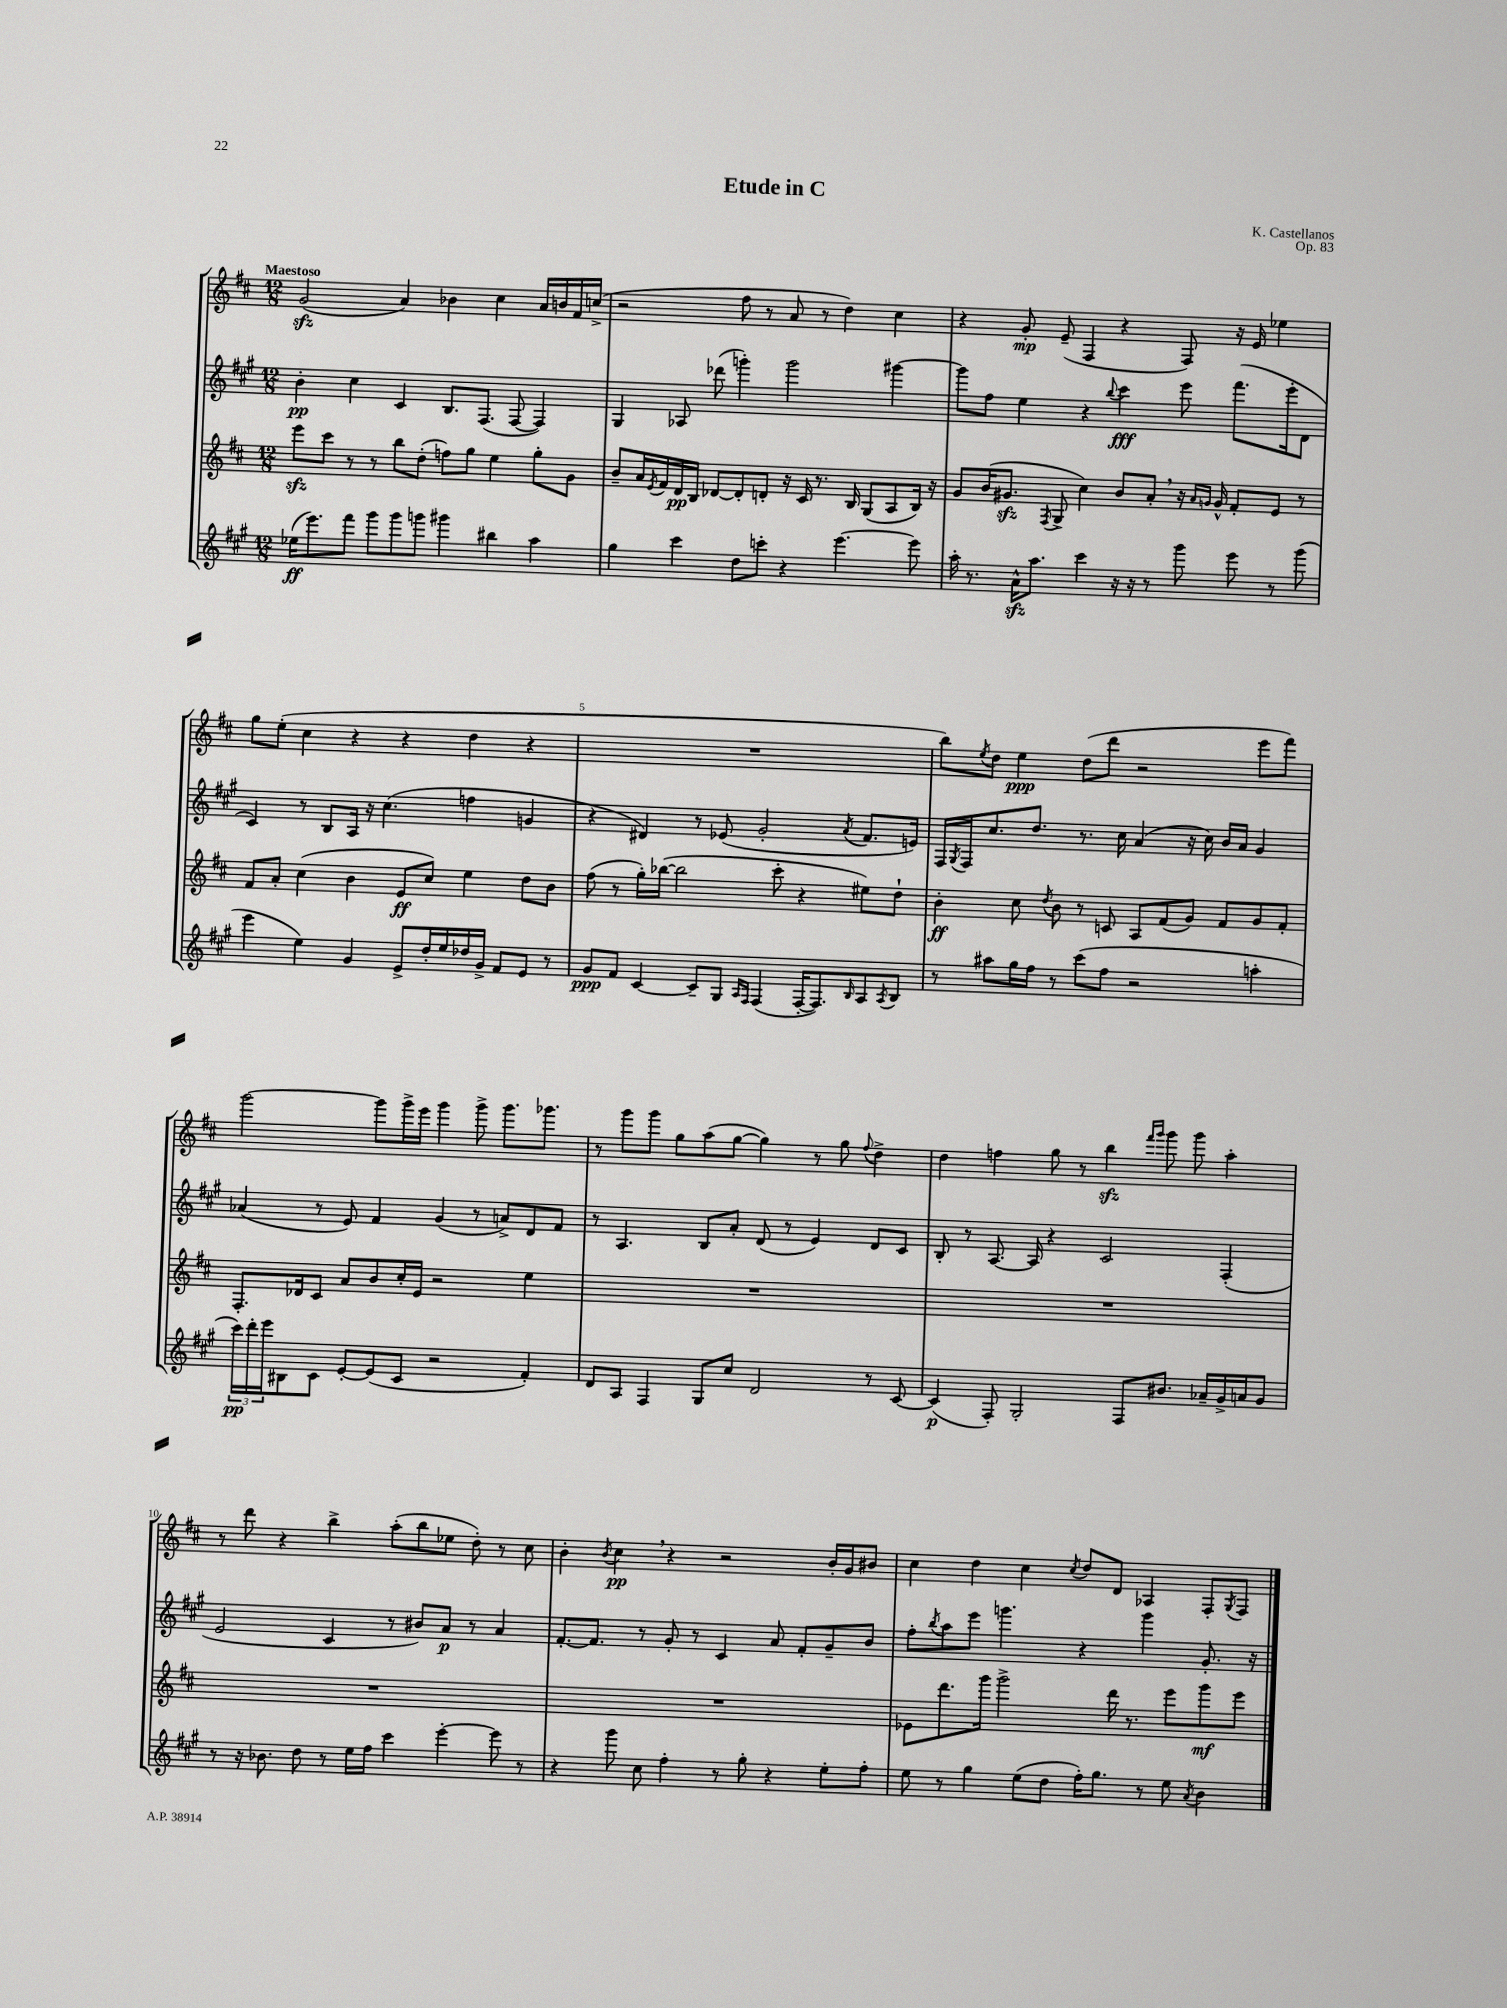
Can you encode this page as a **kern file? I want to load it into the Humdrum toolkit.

**kern	**dynam	**kern	**dynam	**kern	**dynam	**kern	**dynam
*part4	*part4	*part3	*part3	*part2	*part2	*part1	*part1
*staff4	*staff4	*staff3	*staff3	*staff2	*staff2	*staff1	*staff1
*clefG2	*	*clefG2	*	*clefG2	*	*clefG2	*
*k[f#c#g#]	*	*k[f#c#]	*	*k[f#c#g#]	*	*k[f#c#]	*
*M12/8	*	*M12/8	*	*M12/8	*	*M12/8	*
=1	=1	=1	=1	=1	=1	=1	=1
!	!	!	!	!	!	!LO:TX:a:B:t=Maestoso	!
(16ee-X\KL	ff	8eeezz\L	.	4b'\	pp	(2gzz/	.
8.eee\)	.	.	.	.	.	.	.
.	.	8ccc#\J	.	.	.	.	.
8fff#\J	.	8r	.	4cc#\	.	.	.
8ggg#\L	.	8r	.	.	.	.	.
8ggg#\	.	8bb\L	.	4c#/	.	4a/)	.
8gggn\J	.	(8dd'\J	.	.	.	.	.
4ggg#X\	.	8ffn\L)	.	8.B/L	.	4b-X\	.
.	.	8gg\J	.	.	.	.	.
.	.	.	.	(8.F#/J	.	.	.
4bb#X\	.	4ee\	.	.	.	4cc#\	.
.	.	.	.	[8F#/	.	.	.
4aa\	.	8gg'\L	.	4F#/])	.	16a/LL	.
.	.	.	.	.	.	16bn/	.
.	.	8g\J	.	.	.	16f#/	.
.	.	.	.	.	.	(16ccn^/JJ	.
=2	=2	=2	=2	=2	=2	=2	=2
4gg#\	.	8b~/L	.	4G#/	.	2r	.
.	.	16a/L	.	.	.	.	.
.	.	8qe/	.	.	.	.	.
.	.	16f#/	.	.	.	.	.
4ccc#\	.	16d/	pp	8A-X/	.	.	.
.	.	16B/JJ	.	.	.	.	.
.	.	[8d-X/L	.	(8ddd-X\	.	.	.
8dd\L	.	8d-'/]	.	4gggn'\)	.	8ff#\	.
8cccn'\J	.	8dn'/J	.	.	.	8r	.
4r	.	16r	.	2ggg\	.	8a/	.
.	.	16c#/	.	.	.	.	.
.	.	8.r	.	.	.	8r	.
[4.eee\	.	.	.	.	.	4dd\)	.
.	.	16B/	.	.	.	.	.
.	.	(8G/L	.	.	.	.	.
.	.	8A/	.	[4ggg#X\	.	4cc#\	.
8eee\]	.	16B/Jk)	.	.	.	.	.
.	.	16r	.	.	.	.	.
=3	=3	=3	=3	=3	=3	=3	=3
16aa'\	.	8g/L	.	8ggg#\L]	.	4r	.
8.r	.	.	.	.	.	.	.
.	.	(16b/K	.	8ff#\J	.	.	.
.	.	8.g#Xzz/J	.	.	.	.	.
16azz^^\KL	.	.	.	4ee\	.	8g'/	mp
8.aa\J	.	.	.	.	.	.	.
.	.	8qF#/	.	.	.	.	.
.	.	8G^/	.	.	.	(8e~/	.
4ccc#\	.	4cc#\)	.	4r	.	4F#/	.
.	.	.	.	8qqbb/	.	.	.
16r	.	8b/L	.	4ccc#\	fff	4r	.
16r	.	.	.	.	.	.	.
8r	.	8a',/J	.	.	.	.	.
8ggg#\	.	16r	.	8eee\	.	8F#/)	.
.	.	16qqa/LL	.	.	.	.	.
.	.	16qqgn/JJ	.	.	.	.	.
.	.	16g^^/	.	.	.	.	.
8eee\	.	8f#'/L	.	(8.fff#\L	.	16r	.
.	.	.	.	.	.	16e/	.
8r	.	8e/J	.	.	.	4ee-X\	.
.	.	.	.	16eee'\k	.	.	.
(8ggg#\	.	8r	.	8d\J	.	.	.
!!LO:LB:g=z
=4	=4	=4	=4	=4	=4	=4	=4
4eee\	.	8f#/L	.	4c#/)	.	8gg\L	.
.	.	8a'/J	.	.	.	(8ee'\J	.
4ee\)	.	(4cc#\	.	8r	.	4cc#\	.
.	.	.	.	8B/L	.	.	.
4g#/	.	4b\	.	16A/Jk	.	4r	.
.	.	.	.	16r	.	.	.
.	.	.	.	(4.cc#\	.	.	.
8e^/L	.	8e/L	ff	.	.	4r	.
16dd'/L	.	8cc#/J)	.	.	.	.	.
16ee/	.	.	.	.	.	.	.
16dd-X/	.	4ee\	.	4ffn\	.	4dd\	.
16g#^/JJ	.	.	.	.	.	.	.
8f#/L	.	.	.	.	.	.	.
8e/J	.	8dd\L	.	4gn/	.	4r	.
8r	.	8b\J	.	.	.	.	.
=5	=5	=5	=5	=5	=5	=5	=5
8g#/L	ppp	(8ff#\	.	4r	.	1.r	.
8f#/J	.	8r	.	.	.	.	.
[4c#/	.	16gg'\LL)	.	4d#X/)	.	.	.
.	.	([16bb-X\JJ	.	.	.	.	.
.	.	2bb-\]	.	.	.	.	.
8c#~/L]	.	.	.	8r	.	.	.
8G#/J	.	.	.	(8e-X/	.	.	.
16qqA/LL	.	.	.	.	.	.	.
16qqF#/JJ	.	.	.	.	.	.	.
(4F#/	.	.	.	2g#'/	.	.	.
.	.	8ccc#'\	.	.	.	.	.
[16F#'/KL	.	4r	.	.	.	.	.
8.F#/])	.	.	.	.	.	.	.
16qqB/	.	.	.	8qa/	.	.	.
8A/	.	8ee#X\L)	.	8.f#/L	.	.	.
8qA/	.	.	.	.	.	.	.
8B/J	.	8dd`\J	.	.	.	.	.
.	.	.	.	16en/Jk)	.	.	.
=6	=6	=6	=6	=6	=6	=6	=6
8r	.	4b'\	ff	16F#/LL	.	8bb\L)	.
.	.	.	.	8qG#/	.	.	.
.	.	.	.	16F#/J	.	.	.
.	.	.	.	.	.	8qee/	.
8aa#X\L	.	.	.	8.cc#/	.	8dd\J	.
16gg#\L	.	8cc#\	.	.	.	4ee\	ppp
16ff#\JJ	.	.	.	8.dd/J	.	.	.
.	.	8qdd/	.	.	.	.	.
8r	.	8b\	.	.	.	.	.
(8ccc#\L	.	8r	.	8.r	.	(8dd\L	.
8ff#\J	.	8cn/	.	.	.	8ddd\J	.
.	.	.	.	16cc#\	.	.	.
2r	.	8A/L	.	(4a/	.	2r	.
.	.	(8f#/	.	.	.	.	.
.	.	8g/J)	.	16r	.	.	.
.	.	.	.	16cc#\)	.	.	.
.	.	8f#/L	.	16b/LL	.	.	.
.	.	.	.	16a/JJ	.	.	.
4aan'\	.	8g/	.	4g#/	.	8eee\L	.
.	.	8f#'/J	.	.	.	8fff#\J)	.
!!LO:LB:g=z
=7	=7	=7	=7	=7	=7	=7	=7
24ccc#\LL)	pp	8.F#'/L	.	(4a-X/	.	[2ggg\	.
24ddd'\	.	.	.	.	.	.	.
24eee\J	.	.	.	.	.	.	.
8B#X\	.	.	.	.	.	.	.
.	.	16d-X/k	.	.	.	.	.
8c#\J	.	8c#/J	.	8r	.	.	.
[8e'/L	.	8a/L	.	8e/)	.	.	.
(8e/]	.	8b/	.	4f#/	.	8ggg\L]	.
8c#/J	.	16cc#'/L	.	.	.	16ggg^\L	.
.	.	16e/JJ	.	.	.	16eee\JJ	.
2r	.	2r	.	(4g#/	.	4ggg\	.
.	.	.	.	8r	.	8ggg^\	.
.	.	.	.	8an^/L)	.	8.ggg\L	.
4f#'/)	.	4ee\	.	8d/	.	.	.
.	.	.	.	.	.	8.ggg-X\J	.
.	.	.	.	8f#/J	.	.	.
=8	=8	=8	=8	=8	=8	=8	=8
8d/L	.	1.r	.	8r	.	8r	.
8A/J	.	.	.	4.A/	.	8ggg\L	.
4F#/	.	.	.	.	.	8ggg\J	.
.	.	.	.	.	.	8gg\L	.
8G#/L	.	.	.	8B/L	.	(8aa\	.
8cc#/J	.	.	.	8a'/J	.	[8gg\J	.
2d/	.	.	.	(8d/	.	4gg\])	.
.	.	.	.	8r	.	.	.
.	.	.	.	4e/)	.	8r	.
.	.	.	.	.	.	8gg\	.
.	.	.	.	.	.	8qqff#/	.
8r	.	.	.	8d/L	.	4dd^\	.
[8c#/	.	.	.	8c#/J	.	.	.
=9	=9	=9	=9	=9	=9	=9	=9
(4c#/]	p	1.r	.	8B'/	.	4dd\	.
.	.	.	.	8r	.	.	.
8F#'/)	.	.	.	[8.A/	.	4ffn\	.
2G#'/	.	.	.	.	.	.	.
.	.	.	.	16A/]	.	.	.
.	.	.	.	4r	.	8gg\	.
.	.	.	.	.	.	8r	.
.	.	.	.	2c#/	.	4bbzz\	.
8F#/L	.	.	.	.	.	.	.
.	.	.	.	.	.	16qqfff#/LL	.
.	.	.	.	.	.	16qqggg/JJ	.
8.b#X/J	.	.	.	.	.	8ggg\	.
.	.	.	.	.	.	8ggg\	.
16a-X~/LL	.	.	.	.	.	.	.
16g#^/	.	.	.	(4F#'/	.	4aa'\	.
16an/J	.	.	.	.	.	.	.
8g#/J	.	.	.	.	.	.	.
!!LO:LB:g=z
=10	=10	=10	=10	=10	=10	=10	=10
8r	.	1.r	.	2e/	.	8r	.
16r	.	.	.	.	.	8ddd\	.
8.b-X\	.	.	.	.	.	.	.
.	.	.	.	.	.	4r	.
8dd\	.	.	.	.	.	.	.
8r	.	.	.	4c#/	.	4bb^\	.
16ee\LL	.	.	.	.	.	.	.
16ff#\JJ	.	.	.	.	.	.	.
4ccc#\	.	.	.	8r	.	(8aa'\L	.
.	.	.	.	8b#X/L)	.	8bb\	.
[4eee'\	.	.	.	8a/J	p	8ee-X\J	.
.	.	.	.	8r	.	8dd'\)	.
8eee\]	.	.	.	4a/	.	8r	.
8r	.	.	.	.	.	8cc#\	.
=11	=11	=11	=11	=11	=11	=11	=11
4r	.	1.r	.	[8.f#'/L	.	4b'\	.
.	.	.	.	8.f#/J]	.	.	.
.	.	.	.	.	.	8qb/	.
8ggg#\	.	.	.	.	.	4cc#,\	pp
8cc#\	.	.	.	8r	.	.	.
4ff#'\	.	.	.	8g#'/	.	4r	.
.	.	.	.	8r	.	.	.
8r	.	.	.	4c#/	.	2r	.
8gg#'\	.	.	.	.	.	.	.
4r	.	.	.	8a/	.	.	.
.	.	.	.	8f#'/L	.	.	.
8ee'\L	.	.	.	8g#~/	.	16b'/LL	.
.	.	.	.	.	.	16g/J	.
8ff#'\J	.	.	.	8b/J	.	8b#X/J	.
=12	=12	=12	=12	=12	=12	=12	=12
8ee\	.	8e-X\L	.	8ff#'\L	.	4cc#\	.
.	.	.	.	8qbb/	.	.	.
8r	.	8.ddd\	.	8aa\	.	.	.
4gg#\	.	.	.	8eee\J	.	4dd\	.
.	.	16ggg\Jk	.	.	.	.	.
.	.	2ggg^\	.	4.gggn\	.	.	.
(8ee\L	.	.	.	.	.	4cc#\	.
8dd\J	.	.	.	.	.	.	.
.	.	.	.	.	.	8qcc#/	.
16ff#'\KL)	.	.	.	4r	.	8dd/L	.
8.gg#\J	.	.	.	.	.	.	.
.	.	16ddd\	.	.	.	8d/J	.
.	.	8.r	.	.	.	.	.
8r	.	.	.	4ggg\	.	4A-X/	.
8ee\	.	8eee\L	.	.	.	.	.
8qa/	.	.	.	.	.	.	.
4b\	.	8ggg\	mf	8.g#'/	.	8F#'/L	.
.	.	.	.	.	.	8qG/	.
.	.	8eee\J	.	.	.	8F#/J	.
.	.	.	.	16r	.	.	.
==	==	==	==	==	==	==	==
*-	*-	*-	*-	*-	*-	*-	*-
